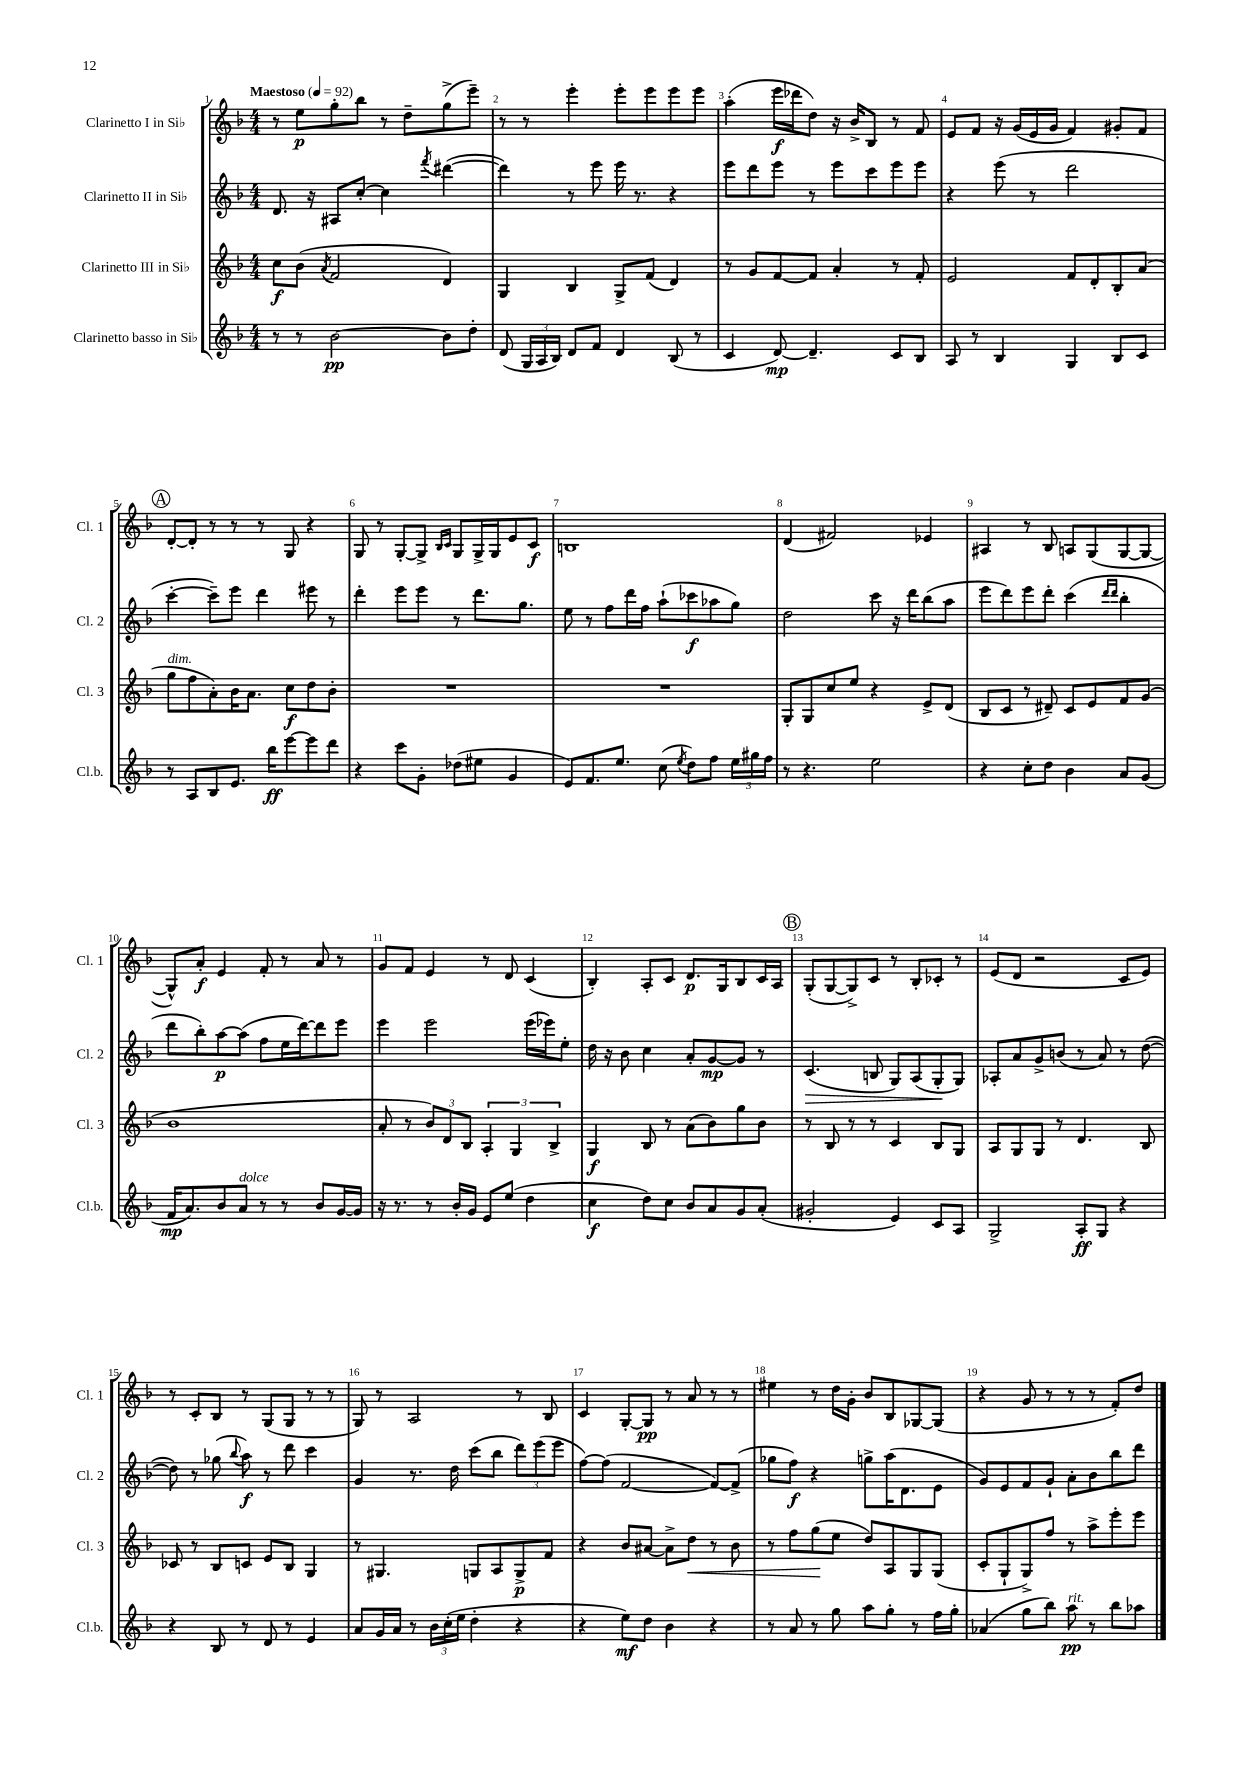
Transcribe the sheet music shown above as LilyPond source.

<<
\new StaffGroup <<
\new Staff = "s0" \with { instrumentName = "Clarinetto I in Sib" shortInstrumentName = "Cl. 1" } {
    \clef treble \key f \major \numericTimeSignature \time 4/4 \tempo "Maestoso" 4 = 92
    \autoBeamOff r8 e''8[\p g''8-. bes''8] r8 d''8[-- g''8->( e'''8]--) |
    r8 r8 e'''4-. e'''8[-. e'''8 e'''8 e'''8] |
    a''4-.( e'''16[\f des'''16 d''8]) r16 bes'16[-> bes8] r8 f'8 |
    e'8[ f'8] r16 g'16[( e'16 g'16] f'4) gis'8[-. f'8] |
    \mark \markup { \circle "A" } d'8[~-. d'8]-. r8 r8 r8 g8 r4 |
    g8 r8 g8[~-. g8]-> \grace { bes16[ c'16] } g8[ g16-> g16 e'8 c'8]\f |
    b1 |
    d'4( fis'2) ees'4 |
    ais4 r8 bes8 a8[ g8( g8~ g8]~ |
    g8[-^) a'8]-.\f e'4 f'8-. r8 a'8 r8 |
    g'8[ f'8] e'4 r8 d'8 c'4( |
    bes4-.) a8[-. c'8] d'8.[\p g16 bes8 c'16 a16] |
    \mark \markup { \circle "B" } g8[-.( g8~ g8->) c'8] r8 bes8[-. ces'8]-. r8 |
    e'8[( d'8] r2 c'8[ e'8]) |
    r8 c'8[-. bes8] r8 g8[( g8] r8 r8 |
    g8) r8 a2 r8 bes8 |
    c'4 g8[~-. g8]\pp r8 a'8 r8 r8 |
    eis''4 r8 d''16[ g'16]-. bes'8[ bes8 ges8~ ges8]( |
    r4 g'8 r8 r8 r8 f'8[-.) d''8] \bar "|." |
}
\new Staff = "s1" \with { instrumentName = "Clarinetto II in Sib" shortInstrumentName = "Cl. 2" } {
    \clef treble \key f \major \numericTimeSignature \time 4/4
    \autoBeamOff d'8. r16 ais8[ c''8]~-. c''4 \acciaccatura { f'''8 } dis'''4~( |
    dis'''4) r8 e'''8 e'''16 r8. r4 |
    e'''8[ d'''8 e'''8] r8 e'''8[ c'''8 e'''8 e'''8] |
    r4 e'''8( r8 d'''2 |
    \mark \markup { \circle "A" } c'''4~-. c'''8[--) e'''8] d'''4 eis'''8 r8 |
    d'''4-. e'''8[ e'''8] r8 d'''8.[ g''8.] |
    e''8 r8 f''8[ d'''16 f''16] a''8[-!( ces'''8\f aes''8 g''8]) |
    d''2 c'''8 r16 d'''16[ bes''8( a''8] |
    e'''8[ d'''8) e'''8 d'''8]-. c'''4( \grace { d'''16[ d'''16] } bes''4-. |
    d'''8[ bes''8-.) a''8~\p a''8]( f''8[ e''16 d'''16~) d'''8 e'''8] |
    e'''4 e'''2 e'''16[( ees'''16) e''8]-. |
    d''16 r16 bes'8 c''4 a'8[-. g'8~\mp g'8] r8 |
    \mark \markup { \circle "B" } c'4.\>( b8 g8[) a8( g8-.\! g8]) |
    aes8[-. a'8 g'8-> b'8]( r8 a'8) r8 d''8~( |
    d''8) r8 ges''8( \appoggiatura { bes''8 } a''8\f) r8 d'''8 c'''4 |
    g'4 r8. d''16 c'''8[( bes''8] \tuplet 3/2 { d'''8[) e'''8( e'''8] } |
    f''8[~) f''8]( f'2~ f'8[~) f'8]->( |
    ges''8[ f''8]\f) r4 g''8[-> a''16( d'8. e'8] |
    g'8[) e'8 f'8 g'8]-! a'8[-. bes'8 bes''8 d'''8] \bar "|." |
}
\new Staff = "s2" \with { instrumentName = "Clarinetto III in Sib" shortInstrumentName = "Cl. 3" } {
    \clef treble \key f \major \numericTimeSignature \time 4/4
    \autoBeamOff c''8[\f bes'8]( \acciaccatura { a'8 } f'2 d'4) |
    g4 bes4 g8[-> f'8]( d'4) |
    r8 g'8[ f'8~ f'8] a'4-. r8 f'8-. |
    e'2 f'8[ d'8-. bes8-. a'8]( |
    \mark \markup { \circle "A" } g''8[^\markup { \italic "dim." } f''8 a'8-.) bes'16 a'8.] c''8[\f d''8 bes'8]-. |
    R1 |
    R1 |
    g8[-. g8 c''8 e''8] r4 e'8[-> d'8]( |
    bes8[ c'8] r8 dis'8--) c'8[ e'8 f'8 g'8]( |
    bes'1 |
    a'8-. r8 \tuplet 3/2 { bes'8[) d'8 bes8] } \tuplet 3/2 { a4-. g4 bes4-> } |
    g4\f bes8 r8 a'8[( bes'8) g''8 bes'8] |
    \mark \markup { \circle "B" } r8 bes8 r8 r8 c'4 bes8[ g8] |
    a8[ g8 g8] r8 d'4. bes8 |
    ces'8 r8 bes8[ c'8] e'8[ bes8] g4 |
    r8 gis4. g8[ a8 g8->\p f'8] |
    r4 bes'8[ ais'8]~ ais'8[-> d''8]\< r8 bes'8 |
    r8 f''8[ g''8\!( e''8] d''8[) a8 g8 g8]( |
    c'8[-. g8-! g8->) f''8] r8 a''8[-> e'''8-. e'''8] \bar "|." |
}
\new Staff = "s3" \with { instrumentName = "Clarinetto basso in Sib" shortInstrumentName = "Cl.b." } {
    \clef treble \key f \major \numericTimeSignature \time 4/4
    \autoBeamOff r8 r8 bes'2~\pp bes'8[ d''8]-. |
    d'8( \tuplet 3/2 { g16[ a16 bes16]) } d'8[ f'8] d'4 bes8( r8 |
    c'4 d'8~\mp) d'4.-- c'8[ bes8] |
    a8 r8 bes4 g4 bes8[ c'8] |
    \mark \markup { \circle "A" } r8 a8[ bes8 e'8.] bes''16[\ff e'''8~ e'''8 d'''8] |
    r4 c'''8[ g'8]-. des''8[( eis''8] g'4 |
    e'8[) f'8. e''8.] c''8( \acciaccatura { e''8 } d''8[) f''8] \tuplet 3/2 { e''16[ gis''16 f''16] } |
    r8 r4. e''2 |
    r4 c''8[-. d''8] bes'4 a'8[ g'8]( |
    f'16[\mp a'8.) bes'8 a'8]^\markup { \italic "dolce" } r8 r8 bes'8[ g'16~ g'16] |
    r16 r8. r8 bes'16[-. g'16] e'8[ e''8]( d''4 |
    c''4\f d''8[) c''8] bes'8[ a'8 g'8 a'8]-.( |
    \mark \markup { \circle "B" } gis'2-. e'4) c'8[ a8] |
    g2-> a8[-.\ff g8] r4 |
    r4 bes8 r8 d'8 r8 e'4 |
    a'8[ g'16 a'16] r8 \tuplet 3/2 { bes'16[ c''16-.( e''16] } d''4-. r4 |
    r4 e''8[\mf) d''8] bes'4 r4 |
    r8 a'8 r8 g''8 a''8[ g''8]-. r8 f''16[ g''16]-. |
    aes'4( g''8[ bes''8]) a''8\pp^\markup { \italic "rit." } r8 bes''8[ aes''8] \bar "|." |
}
>>
>>
\layout { \context { \Score \override BarNumber.break-visibility = ##(#f #t #t) barNumberVisibility = #all-bar-numbers-visible } }
